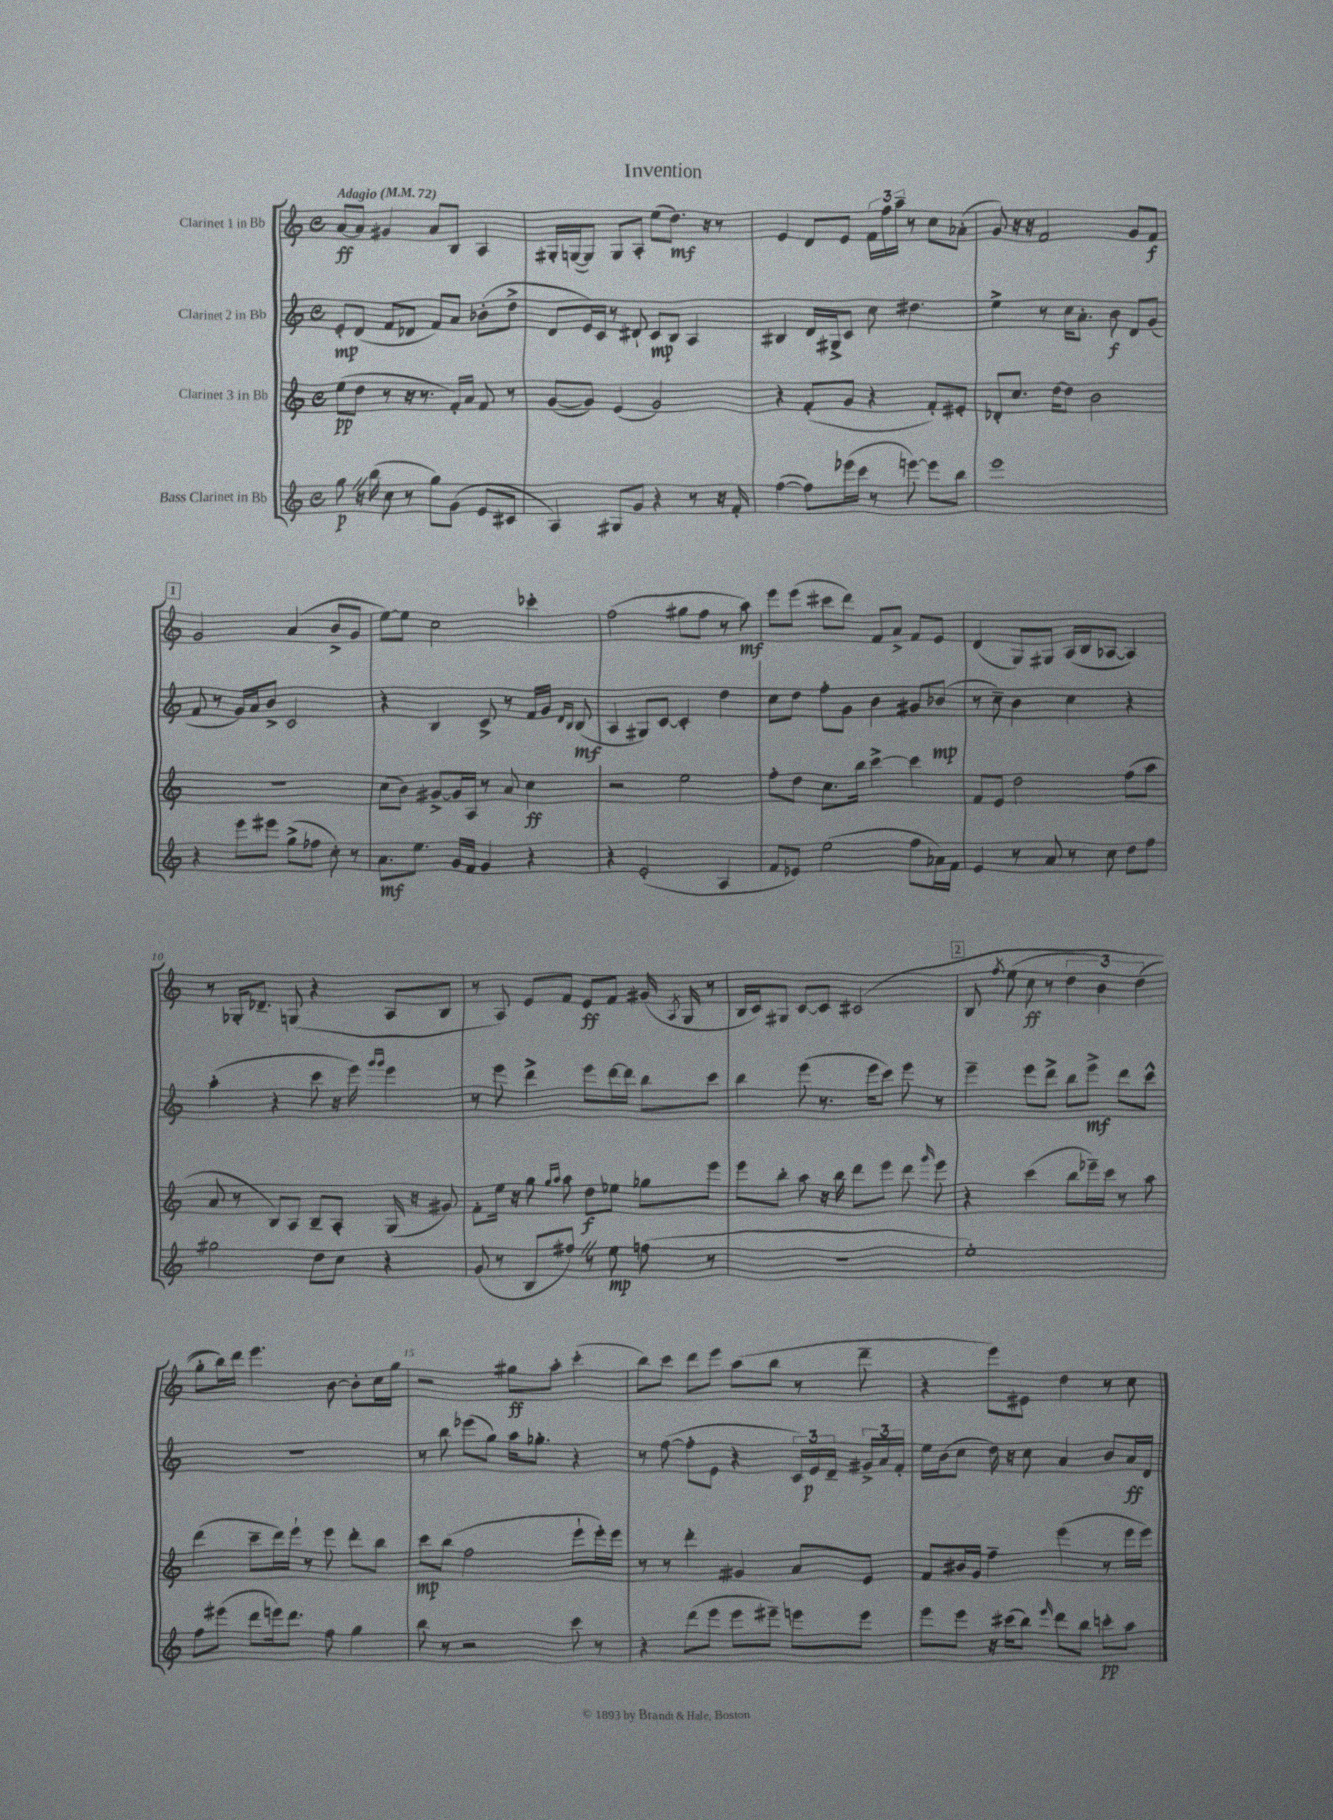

**kern	**dynam	**kern	**dynam	**kern	**dynam	**kern	**dynam
*part4	*part4	*part3	*part3	*part2	*part2	*part1	*part1
*staff4	*staff4	*staff3	*staff3	*staff2	*staff2	*staff1	*staff1
*I"Bass Clarinet in Bb	*	*I"Clarinet 3 in Bb	*	*I"Clarinet 2 in Bb	*	*I"Clarinet 1 in Bb	*
*clefG2	*	*clefG2	*	*clefG2	*	*clefG2	*
*k[]	*	*k[]	*	*k[]	*	*k[]	*
*M4/4	*	*M4/4	*	*M4/4	*	*M4/4	*
*met(c)	*	*met(c)	*	*met(c)	*	*met(c)	*
*MM72	*	*MM72	*	*MM72	*	*MM72	*
=1	=1	=1	=1	=1	=1	=1	=1
!	!	!	!	!	!	!LO:TX:a:B:t=Adagio	!
8ggZ\	p	(8ee\L	pp	8e'/L	mp	[8a/L	ff
16r	.	8dd\J	.	(8d/J	.	8a/J]	.
(16bb\	.	.	.	.	.	.	.
8cc\	.	8r	.	8f/L	.	4g#X/	.
8r	.	16r	.	8d-X/J	.	.	.
.	.	8.r	.	.	.	.	.
8gg\L)	.	.	.	8f/L)	.	8a/L	.
(8g\J	.	16f'/LL)	.	8a/J	.	8B/J	.
.	.	16a/JJ	.	.	.	.	.
8e/L	.	8f/	.	(8b-X'\L	.	4A/	.
8c#X/J	.	8r	.	8dd^\J	.	.	.
=2	=2	=2	=2	=2	=2	=2	=2
4A/)	.	([8g/L	.	8d/L	.	16G#X'/LL	.
.	.	.	.	.	.	([16Gn/J	.
.	.	8g/J])	.	16e/L)	.	8G/J])	.
.	.	.	.	16c/JJ	.	.	.
8G#X/L	.	(4e/	.	8r	.	8G/L	.
8g/J	.	.	.	8d#X`/	.	8A'/J	.
4r	.	2g/)	.	8c/L	mp	(8ee\L	.
.	.	.	.	8B/J	.	8.dd\J)	mf
8r	.	.	.	4A/	.	.	.
.	.	.	.	.	.	16r	.
16r	.	.	.	.	.	8r	.
16f'/	.	.	.	.	.	.	.
=3	=3	=3	=3	=3	=3	=3	=3
([4ff\	.	4r	.	4B#X/	.	4e/	.
8ff\L])	.	(8f'/L	.	16d/LL	.	8d/L	.
.	.	.	.	16G#X^/J	.	.	.
(16eee-X\L	.	8g/J	.	8c/J	.	8e/J	.
16ccc\JJ	.	.	.	.	.	.	.
8r	.	4r	.	8cc\	.	24f\LL	.
.	.	.	.	.	.	24ff\	.
.	.	.	.	.	.	24aa~\JJ	.
[8eeen\)	.	.	.	4.dd#X\	.	8r	.
8eee\L]	.	8f'/L)	.	.	.	8cc\L	.
8bb\J	.	8e#X'/J	.	.	.	(8a-X'\J	.
=4	=4	=4	=4	=4	=4	=4	=4
1eee	.	8d-X'/L	.	4ee^\	.	8g/)	.
.	.	8.cc/J	.	.	.	16r	.
.	.	.	.	.	.	16r	.
.	.	.	.	8r	.	2f/	.
.	.	[16dd\KL	.	.	.	.	.
.	.	8dd\J]	.	16cc\KL	.	.	.
.	.	.	.	8.a'\J	.	.	.
.	.	2b\	.	.	.	.	.
.	.	.	.	8b\	f	.	.
.	.	.	.	8d/L	.	8g/L	.
.	.	.	.	(8g/J	.	8f/J	f
!!LO:LB:g=z
!!LO:REH:place=s1:t=1
=5	=5	=5	=5	=5	=5	=5	=5
4r	.	1r	.	8f/	.	2g/	.
.	.	.	.	8r	.	.	.
8eee\L	.	.	.	16g/LL)	.	.	.
.	.	.	.	16a/J	.	.	.
8eee#X\J	.	.	.	8b^/J	.	.	.
(8gg^\L	.	.	.	2c/	.	(4a/	.
8ff-X\J	.	.	.	.	.	.	.
8cc'\)	.	.	.	.	.	8b^/L	.
8r	.	.	.	.	.	8g/J	.
=6	=6	=6	=6	=6	=6	=6	=6
8.a\L	mf	(8cc\L	.	4r	.	[8ee\L)	.
.	.	8b\J)	.	.	.	8ee\J]	.
8.ee\J	.	.	.	.	.	.	.
.	.	[8g#X^/L	.	4B/	.	2cc\	.
16g/LL	.	16g#/L]	.	.	.	.	.
16f/JJ	.	16A/JJ	.	.	.	.	.
4g/	.	8r	.	8c^/	.	.	.
.	.	8a/	.	8r	.	.	.
4r	.	4cc\	ff	16f/LL	.	4ccc-X'\	.
.	.	.	.	16g/JJ	.	.	.
.	.	.	.	16qqd/LL	.	.	.
.	.	.	.	16qqB/JJ	.	.	.
.	.	.	.	(8B/	mf	.	.
=7	=7	=7	=7	=7	=7	=7	=7
4r	.	2r	.	4A/	.	(2ff\	.
(2e'/	.	.	.	8G#X/L)	.	.	.
.	.	.	.	[8c/J	.	.	.
.	.	2ee\	.	4c'/]	.	8gg#X\L	.
.	.	.	.	.	.	8ff\J	.
4A/	.	.	.	4dd\	.	8r	.
.	.	.	.	.	.	8aa\)	mf
=8	=8	=8	=8	=8	=8	=8	=8
8f/L	.	8ff'\L	.	8cc\L	.	8eee\L	.
8e-X/J)	.	8dd\J	.	8dd\J	.	(8eee\J	.
(2ee\	.	8.cc\L	.	8ff'\L	.	8ccc#X\L	.
.	.	.	.	8g\J	.	8ddd\J)	.
.	.	16bb\Jk	.	.	.	.	.
.	.	[4ccc^\	.	4b\	.	8f/L	.
.	.	.	.	.	.	8a^/J	.
8ff\L	.	4ccc\]	.	8g#X/L	.	8f/L	.
16a-X\L)	.	.	.	(8b-X/J	mp	8e/J	.
16f\JJ	.	.	.	.	.	.	.
=9	=9	=9	=9	=9	=9	=9	=9
4e/	.	8f/L	.	8r	.	(4d/	.
.	.	8e/J	.	8cc~\)	.	.	.
8r	.	2dd\	.	4b\	.	8G/L)	.
8a/	.	.	.	.	.	8G#X/J	.
8r	.	.	.	4cc\	.	(16A/LL	.
.	.	.	.	.	.	16B/J	.
8cc\	.	.	.	.	.	[8A-X/J	.
8dd\L	.	(8ff\L	.	4r	.	4A-/])	.
8ff\J	.	8aa\J	.	.	.	.	.
!!LO:LB:g=z
=10	=10	=10	=10	=10	=10	=10	=10
2gg#X\	.	8a/	.	(4aa'\	.	8r	.
.	.	8r	.	.	.	16G-X'/KL	.
.	.	.	.	.	.	8.d-X~/J	.
.	.	8B/L)	.	4r	.	.	.
.	.	8A/J	.	.	.	(8Gn/	.
8dd\L	.	8B~/L	.	8ccc\	.	4r	.
8cc\J	.	8A'/J	.	16r	.	.	.
.	.	.	.	16eee\)	.	.	.
.	.	.	.	16qqggg/LL	.	.	.
.	.	.	.	16qqggg/JJ	.	.	.
4r	.	(16G/	.	4eee\	.	8A/L	.
.	.	16r	.	.	.	.	.
.	.	8g#X/)	.	.	.	8B/J	.
=11	=11	=11	=11	=11	=11	=11	=11
(8g/	.	8f'\L	.	8r	.	8r	.
8r	.	16ee\Jk	.	8eee\	.	8A/)	.
.	.	16r	.	.	.	.	.
8B/L	.	8gg\	.	4ddd^\	.	8e/L	.
.	.	16qqgg/LL	.	.	.	.	.
.	.	16qqaa/JJ	.	.	.	.	.
8ff#XZ/J)	.	8aa\	.	.	.	8f/J	.
8r	.	8dd\L	f	8eee\L	.	8e/L	ff
8ee\	mp	8ee-X\J	.	[16ddd\L	.	8f/J	.
.	.	.	.	16ddd\JJ]	.	.	.
(8ffn\	.	8gg-X\L	.	8bb\L	.	(16g#X/	.
.	.	.	.	.	.	8qA/	.
.	.	.	.	.	.	16G/	.
8r	.	8eee\J	.	8ccc\J	.	8r	.
=12	=12	=12	=12	=12	=12	=12	=12
1r	.	8eee\L	.	4bb\	.	16B/LL	.
.	.	.	.	.	.	16c/J)	.
.	.	8bb'\J	.	.	.	8G#X/J	.
.	.	8aa\	.	(8eee\	.	[8c/L	.
.	.	16r	.	8.r	.	8c/J]	.
.	.	16bb\	.	.	.	.	.
.	.	8ddd\L	.	.	.	(2c#X/	.
.	.	.	.	16eee\KL	.	.	.
.	.	8eee\J	.	8ccc\J)	.	.	.
.	.	8ddd\	.	8eee\	.	.	.
.	.	16qqggg/	.	.	.	.	.
.	.	8eee\	.	8r	.	.	.
!!LO:REH:place=s1:t=2
=13	=13	=13	=13	=13	=13	=13	=13
1ee')	.	4r	.	4eee~\	.	8B/	.
.	.	.	.	.	.	8qff/	.
.	.	.	.	.	.	(8ee\	.
.	.	(4ccc\	.	8eee\L	.	8cc\	ff
.	.	.	.	8ddd^\J	.	8r	.
.	.	8bb\L	.	8bb\L	.	6dd\	.
.	.	16eee-X~\L)	.	8eee^\J	mf	.	.
.	.	.	.	.	.	6b\)	.
.	.	16ccc\JJ	.	.	.	.	.
.	.	8r	.	8ddd\L	.	.	.
.	.	.	.	.	.	(6dd\	.
.	.	8aa\	.	8ccc^^\J	.	.	.
!!LO:LB:g=z
=14	=14	=14	=14	=14	=14	=14	=14
8ff\L	.	(4ddd\	.	1r	.	8gg'\L	.
(8eee#X\J	.	.	.	.	.	16bb\L))	.
.	.	.	.	.	.	16ddd\JJ	.
8ddd\L	.	8ccc~\L	.	.	.	4.eee\	.
16eeen\k)	.	16ddd\L)	.	.	.	.	.
8.ddd\J	.	16eee`\JJ	.	.	.	.	.
.	.	8r	.	.	.	.	.
8ff\	.	8eee\	.	.	.	[8b\	.
4gg\	.	8ddd'\L	.	.	.	8b'\L]	.
.	.	8bb\J	.	.	.	16cc\L	.
.	.	.	.	.	.	16gg\JJ	.
=15	=15	=15	=15	=15	=15	=15	=15
8bb\	.	8ccc\L	mp	8r	.	2r	.
8r	.	(8bb\J	.	8bb\	.	.	.
2r	.	2ff\	.	(8eee-X\L	.	.	.
.	.	.	.	8gg\J)	.	.	.
.	.	.	.	16aa\KL	.	8gg#X\L	ff
.	.	.	.	8.gg-X'\J	.	.	.
.	.	.	.	.	.	8aa'\J	.
8ccc\	.	8eee`\L	.	4r	.	(4ccc'\	.
8r	.	16eee'\L)	.	.	.	.	.
.	.	16eee\JJ	.	.	.	.	.
=16	=16	=16	=16	=16	=16	=16	=16
4r	.	8r	.	8r	.	8bb\L)	.
.	.	8r	.	([8ff\	.	8ccc\J	.
(8ddd\L	.	4ddd'\	.	8ff'\L]	.	8ddd\L	.
8eee\J	.	.	.	8e\J	.	8eee\J	.
8eee\L	.	4g#X/	.	4r	.	(8aa\L	.
8eee#X~\J)	.	.	.	.	.	8bb\J	.
8eeen\L	.	8a/L	.	24c/LL)	.	8r	.
.	.	.	.	24e/	p	.	.
.	.	.	.	24d~/JJ	.	.	.
8eee\J	.	8e/J	.	24g#X^/LL	.	8ddd~\	.
.	.	.	.	24a/	.	.	.
.	.	.	.	24f'/JJ	.	.	.
=17	=17	=17	=17	=17	=17	=17	=17
8eee\L	.	8f/L	.	16ee\LL	.	4r	.
.	.	.	.	(16b\J	.	.	.
8eee\J	.	16b#X/L	.	8cc\J	.	.	.
.	.	16g/JJ	.	.	.	.	.
16r	.	4ff~\	.	16dd\)	.	8eee\L)	.
(16ccc#X\KL	.	.	.	16r	.	.	.
8bb\J)	.	.	.	8cc\	.	8e#X\J	.
16qqeee/	.	.	.	.	.	.	.
8ddd\L	.	(4eee\	.	4a/	.	4dd\	.
8bb\J	.	.	.	.	.	.	.
8cccn'\L	pp	8r	.	8b/L	.	8r	.
8aa\J	.	16eee\LL	.	16a/L	ff	8cc\	.
.	.	16eee\JJ)	.	16d/JJ	.	.	.
==	==	==	==	==	==	==	==
*-	*-	*-	*-	*-	*-	*-	*-
